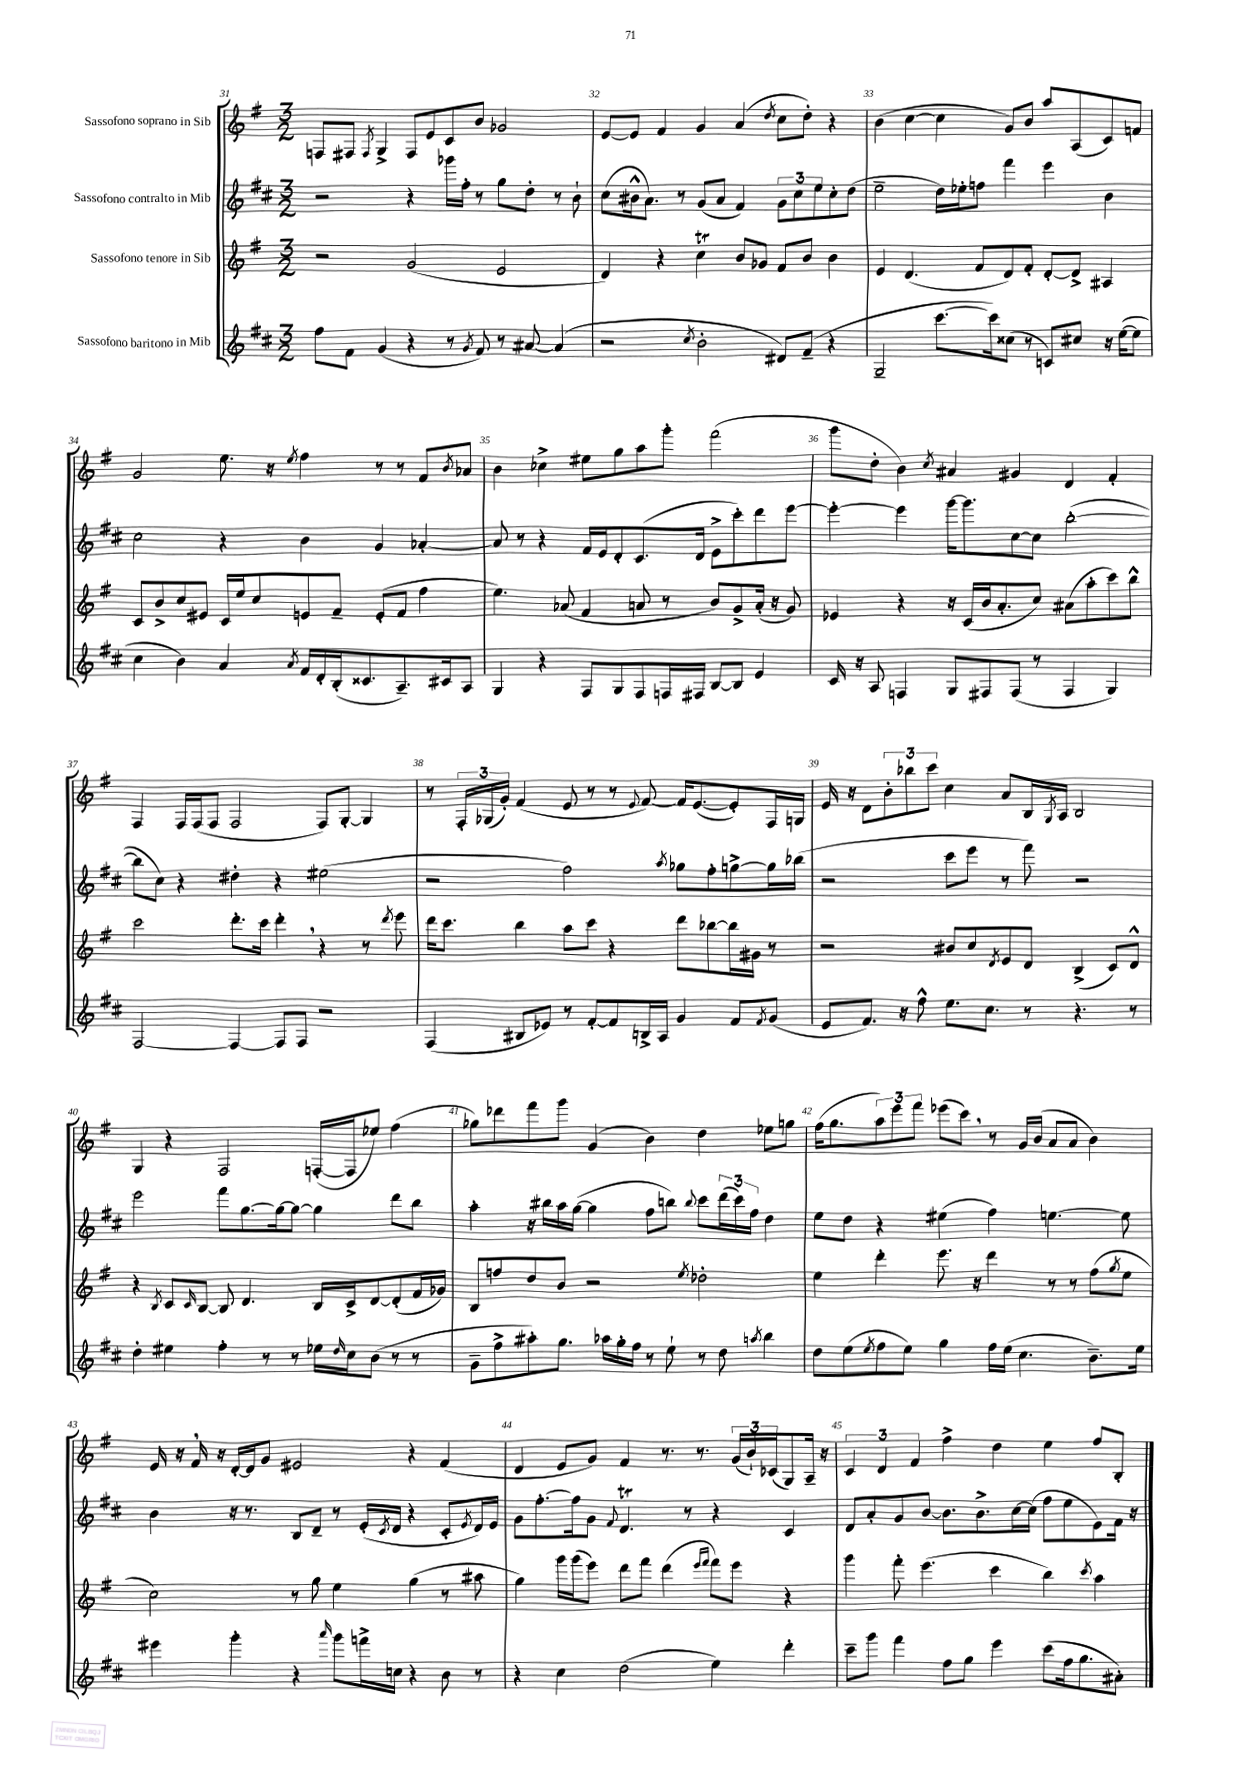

**kern	**kern	**kern	**kern
*part4	*part3	*part2	*part1
*staff4	*staff3	*staff2	*staff1
*I"Sassofono baritono in Mib	*I"Sassofono tenore in Sib	*I"Sassofono contralto in Mib	*I"Sassofono soprano in Sib
*clefG2	*clefG2	*clefG2	*clefG2
*k[f#c#]	*k[f#]	*k[f#c#]	*k[f#]
*M3/2	*M3/2	*M3/2	*M3/2
=31	=31	=31	=31
8ff#\L	2r	2r	8Fn/L
8f#\J	.	.	8F#X/J
.	.	.	8qF#/
(4g/	.	.	4G^/
4r	(2g/	4r	8F#/L
.	.	.	8e/
8r	.	16ggg-X\LL	8c/
.	.	16ff#'\JJ	.
8qg/	.	.	.
8f#/)	.	8r	8b/J
8r	2e/	8gg\L	2g-X/
[8a#X/	.	8dd'\J	.
(4a#/]	.	8r	.
.	.	8b`\	.
=32	=32	=32	=32
2r	4d/)	(8cc#\L	[8e/L
.	.	16b#X^^\k	8e/J]
.	.	8.a\J)	.
.	4r	.	4f#/
.	.	8r	.
8qcc#/	.	.	.
2b'\	4ccT\	(8g/L	4g/
.	.	8a/J	.
.	8b/L	4f#/)	(4a/
.	8g-X/J	.	.
.	.	.	8qdd/
8d#X/L)	8f#/L	12g\L	8cc\L
.	.	12cc#\	.
(8f#~/J	8b/J	.	8dd'\J)
.	.	12ee\	.
4r	4b\	8cc#'\	4r
.	.	(8dd\J	.
=33	=33	=33	=33
2G~/	4e/	2ee~\	(4b\
.	(4.d/	.	[4cc\
[8.ccc#\L	.	16dd\LL)	4cc\]
.	.	16ee-X'\J	.
.	8f#/L	8ffn\J	.
16ccc#\k])	.	.	.
(8cc##X\J	8d/)	4fff#\	8g/L)
8r	8f#'/J	.	8b/J
8cn/L)	[8d'/L	4eee\	8aa/L
8cc#X/J	8d^/J]	.	(8A/
16r	4A#X/	4b\	8c/)
([16ee\KL	.	.	.
8ee\J]	.	.	8fn/J
!!LO:LB:g=z
=34	=34	=34	=34
4cc#\	8c/L	2cc#\	2g/
.	8b^/	.	.
4b\)	8cc/	.	.
.	8e#X/J	.	.
4a/	16c/LL	4r	8.ee\
.	16ee/J	.	.
.	8cc/	.	.
.	.	.	16r
8qa/	.	.	8qee/
16f#/LL	8en/	4b\	4ff#\
16d'/	.	.	.
(16B'/J	8f#~/J	.	.
8.c##X/	.	.	.
.	(8e'/L	4g/	8r
8.A~/)	8f#/J	.	8r
.	4ff#\	[4a-X'/	8f#/L
16c#X/k	.	.	.
.	.	.	8qb/
8A/J	.	.	8a-X/J
=35	=35	=35	=35
4G/	4.ee\)	8a-/]	4b\
.	.	8r	.
4r	.	4r	4cc-X^\
.	(8a-X/	.	.
8F#/L	4f#/	16f#/LL	8ee#X\L
.	.	16e/J	.
8G/	.	8d'/	8gg\
8F#/	8an/	(8.c#/	8aa\
16Fn/L	8r	.	8ggg'\J
16F#X/JJ	.	16d/Jk	.
[8B/L	8b/L)	8e^\L	(2fff#\
8B/J]	8g^/	8ccc#'\)	.
4e/	(16a'/Jk	8ddd\	.
.	16r	.	.
.	8g/)	[8eee\J	.
=36	=36	=36	=36
16c#/	4e-X/	4eee'\_	8ggg\L
16r	.	.	.
8A/	.	.	8dd'\J
4Fn/	4r	4eee\]	4b\)
.	.	.	8qcc/
8G/L	16r	[16ggg\KL	4a#X/
.	(16c/LL	8.ggg\]	.
8F#X/	16b/J	.	.
.	8.a'/	.	.
(8F#/J	.	[8cc#\	4g#X/
8r	8cc/J)	8cc#\J]	.
4F#/	(8a#X\L	([2bb'\	4d/
.	8aa'\	.	.
4G/)	8ccc\)	.	4f#'/
.	8bb^^\J	.	.
!!LO:LB:g=z
=37	=37	=37	=37
[2F#/	2ccc\	8bb\L]	4F#/
.	.	8cc#\J)	.
.	.	4r	16F#/LL
.	.	.	(16F#/J
.	.	.	8F#/J
4F#/_	8.ddd'\L	4dd#X'\	2F#/
.	16ccc\Jk	.	.
8F#/L]	4ddd',\	4r	.
8F#/J	.	.	.
2r	4r	(2ee#X\	8F#/L)
.	.	.	[8G'/J
.	8r	.	4G/]
.	8qddd/	.	.
.	8eee\	.	.
=38	=38	=38	=38
(4F#/	16ddd\KL	2r	8r
.	8.ccc\J	.	.
.	.	.	24F#'/LL
.	.	.	(24G-X/
.	.	.	24g'/JJ)
8B#X/L	4bb\	.	(4f#/
8e-X/J)	.	.	.
8r	8aa\L	2ff#\)	8e/
[8f#'/L	8ccc\J	.	8r
8f#/]	4r	.	8r
.	.	.	8qqe/
16Bn^/L	.	.	[8f#/)
16A/JJ	.	.	.
.	.	8qaa/	.
4g/	8ddd\L	8gg-X\L	16f#/KL]
.	.	.	([8.e/
.	[8bb-X\	8ff#'\	.
8f#/L	16bb-\L]	[8ggn^\	8e'/])
.	16g#X\JJ	.	.
8qf#/	.	.	.
(8g/J	8r	16gg\L]	16F#/L
.	.	(16bb-X\JJ	16Gn/JJ
=39	=39	=39	=39
8e/L	2r	2r	16e/
.	.	.	16r
8.f#/J)	.	.	8d\L
.	.	.	12b'\
16r	.	.	.
.	.	.	12bb-X\
8ff#^^\	.	.	.
.	.	.	12ccc\J
8.ee\L	8b#X/L	8ccc#\L	4cc\
.	8cc/	8eee\J	.
8.cc#\J	.	.	.
.	8qd/	.	.
.	8e/	8r	8a/L
8r	8d/J	8fff#\)	16B/L
.	.	.	8qG/
.	.	.	16A/JJ
4.r	(4B^/	2r	2B/
.	8c/L)	.	.
8r	8d^^/J	.	.
!!LO:LB:g=z
=40	=40	=40	=40
4dd'\	4r	2eee\	4G/
.	8qB/	.	.
4ee#X\	8c/L	.	4r
.	16qqc/	.	.
.	[8B/J	.	.
4ff#'\	8B/]	8fff#\L	2F#/
.	4.d/	[8.gg\	.
8r	.	.	.
.	.	16gg\k_	.
8r	.	8gg\J_	.
16ee-X\LL	16B/LL	4gg\]	([16Fn'/LL
16qqdd/	.	.	.
16cc#\J	16c^/J	.	16F/J]
(8b\J	[8d/	.	8ee-X/J)
8r	(8d'/]	8ddd\L	(4ff#\
8r	16f#/L	8bb\J	.
.	16g-X/JJ)	.	.
=41	=41	=41	=41
8g~\L	8B/L	4aa'\	8gg-X\L)
8ff#^\	8ffn/	.	8ddd-X\
8aa#X'\)	8dd/	16r	8fff#\
.	.	16bb#X\LL	.
8.gg\J	8b/J	16aa\	8ggg\J
.	.	([16gg\JJ	.
.	2r	4gg\]	(4g/
16aa-X\LL	.	.	.
16gg'\	.	.	.
16ff#\JJ	.	.	.
8r	.	8ff#\L	4b\)
8ee`\	.	8bbn\J)	.
.	8qee/	8qqbb/	.
8r	2dd-X'\	8ccc#\L	4dd\
8dd\	.	(24ddd\L	.
.	.	24ccc#\)	.
.	.	24ff#\JJ	.
8qaan/	.	.	.
4bb\	.	4dd\	8ee-X\L
.	.	.	8ggn\J
=42	=42	=42	=42
8dd\L	4ee\	8ee\L	(16ff#\KL
.	.	.	8.gg\
(8ee\	.	8dd\J	.
8qee/	.	.	.
8ff#\	4ddd'\	4r	12aa\)
.	.	.	12eee\
8ee\J)	.	.	.
.	.	.	12fff#\J
4gg\	8.eee\	(4ee#X\	(8eee-X\L
.	.	.	8ccc,\J)
.	16r	.	.
16ff#\LL	4ddd\	4ff#\)	8r
(16ee\JJ	.	.	.
4.cc#\	.	.	16g/LL
.	.	.	(16b/JJ
.	8r	[4.een\	8a/L
.	8r	.	8a/J
8.b~\L)	(8ff#\L	.	4b\)
.	8qgg/	.	.
.	8ee\J	8ee\]	.
16ee\Jk	.	.	.
!!LO:LB:g=z
=43	=43	=43	=43
4eee#X\	2cc\)	4b\	16e/
.	.	.	16r
.	.	.	16f#,/
.	.	.	16r
4ggg'\	.	16r	[16d'/LL
.	.	8.r	16d/J]
.	.	.	8g/J
4r	8r	8B/L	2e#X/
.	8gg\	8d~/J	.
16qqaaa/	.	.	.
8ggg\L	4ee\	8r	.
16fffn^\L	.	(16e'/LL	.
.	.	8qc#/	.
16ccn\JJ	.	16d/JJ	.
4r	(4gg\	4r	4r
8b\	8r	8c#'/L	(4f#/
.	.	8qe/	.
8r	8aa#X\	16d/L)	.
.	.	16e/JJ	.
=44	=44	=44	=44
4r	4gg\)	8g\L	4d/
.	.	[8.ff#'\	.
4cc#\	16ggg\LL	.	8e/L
.	(16ggg\J	16ff#\k]	.
.	8eee\J)	8g\J	8g/J)
.	.	8qqf#/	.
(2dd\	8ddd\L	4.dT/	4f#/
.	8fff#\J	.	.
.	(4ddd\	.	8.r
.	.	8r	.
.	.	.	8.r
.	16qqeee/LL	.	.
.	16qqfff#/JJ	.	.
4ee\)	8fff#\L)	4r	.
.	8eee\J	.	(24g/LL
.	.	.	24b`/)
.	.	.	(24c-X/J
4ddd'\	4r	4c#/	8G/)
.	.	.	16A~/Jk
.	.	.	16r
=45	=45	=45	=45
8ccc#~\L	4ggg\	8d/L	6c/
8ggg\J	.	8a'/	.
.	.	.	6d/
4fff#\	8fff#'\	8g/	.
.	.	.	6f#/
.	(4.eee\	[8b/J	.
8ff#\L	.	8.b\L]	4ff#^\
8gg\J	.	.	.
.	.	8.b^\	.
4eee\	4ccc\	.	4dd\
.	.	[16cc#\L	.
.	.	(16cc#\JJ]	.
(8ccc#\L	4bb\)	8ff#\L	4ee\
16ff#\k	.	8ee\	.
8.gg\	.	.	.
.	8qccc/	.	.
.	4aa\	8e\)	8ff#/L
8a#X'\J)	.	16f#\Jk	8B'/J
.	.	16r	.
==	==	==	==
*-	*-	*-	*-
